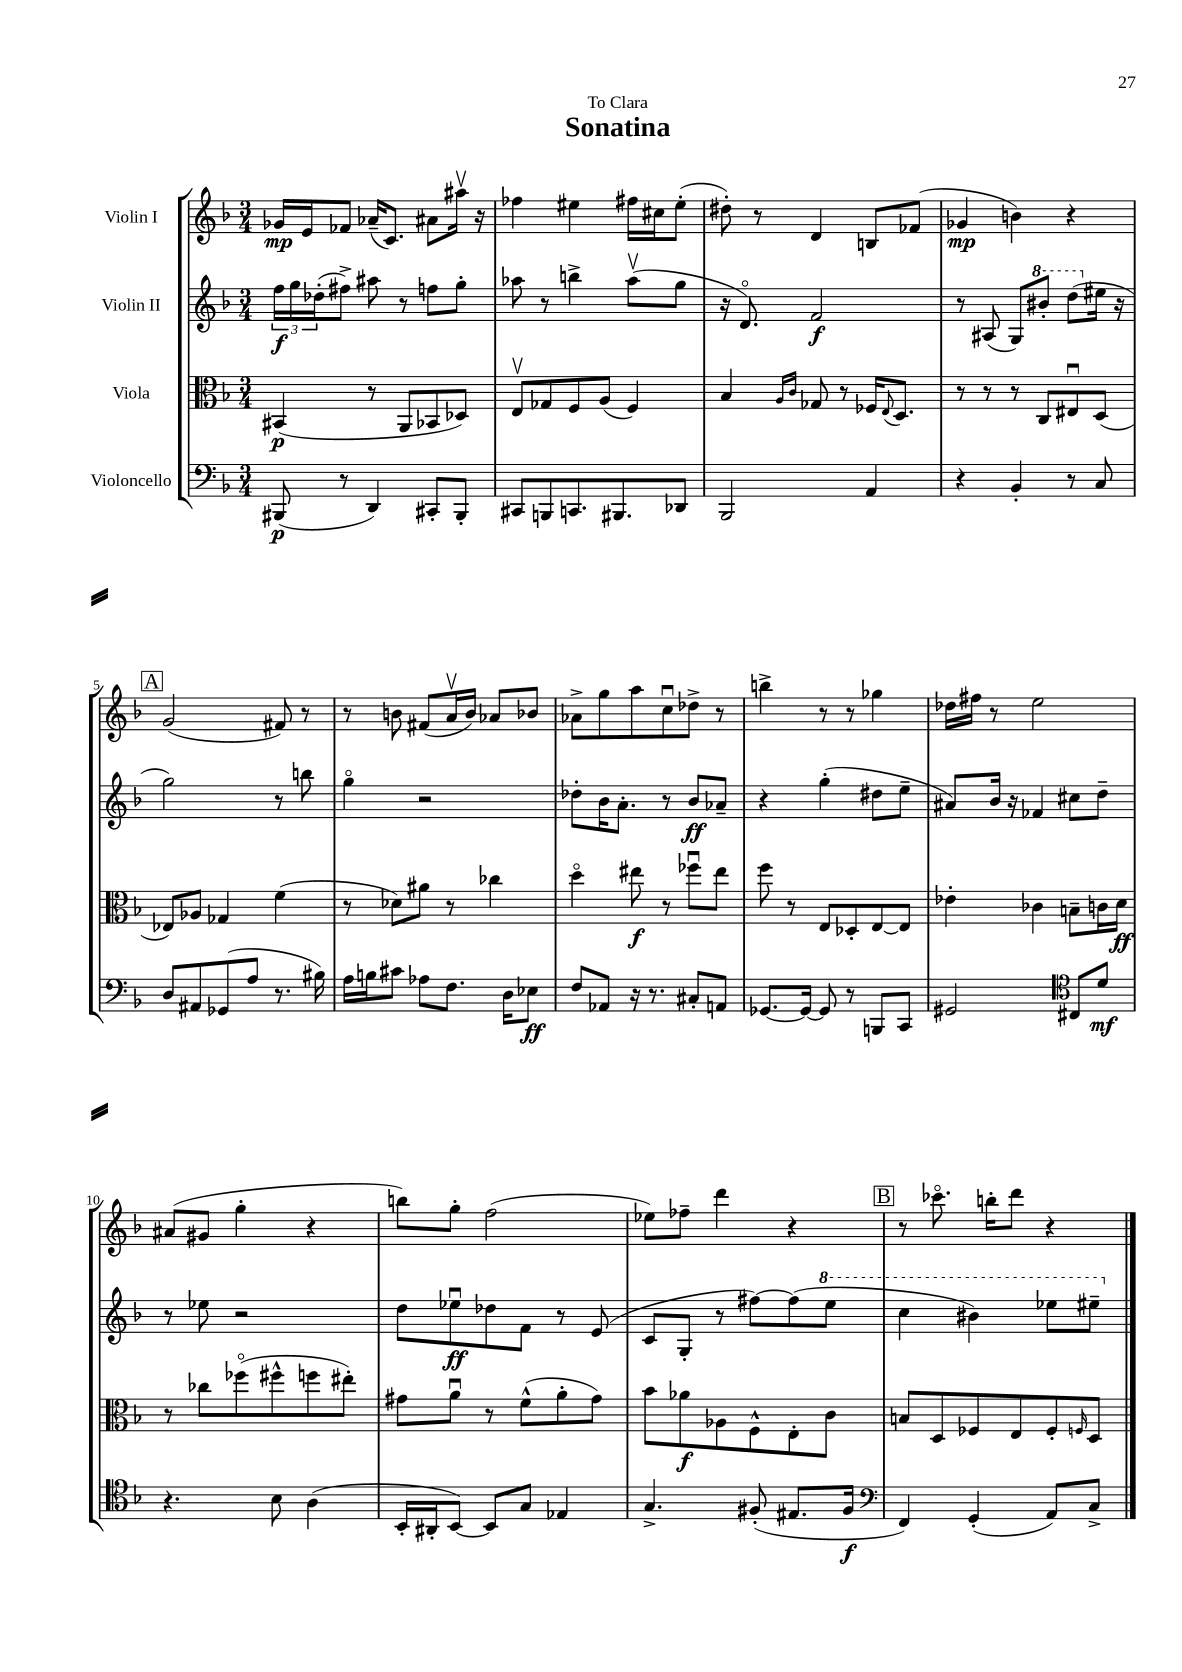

**kern	**dynam	**kern	**dynam	**kern	**dynam	**kern	**dynam
*part4	*part4	*part3	*part3	*part2	*part2	*part1	*part1
*staff4	*staff4	*staff3	*staff3	*staff2	*staff2	*staff1	*staff1
*I"Violoncello	*	*I"Viola	*	*I"Violin II	*	*I"Violin I	*
*clefF4	*	*clefC3	*	*clefG2	*	*clefG2	*
*k[b-]	*	*k[b-]	*	*k[b-]	*	*k[b-]	*
*M3/4	*	*M3/4	*	*M3/4	*	*M3/4	*
=1	=1	=1	=1	=1	=1	=1	=1
(8BBB#X/	p	(4BB#X/	p	24ff\LL	f	16g-X/LL	mp
.	.	.	.	24gg\	.	.	.
.	.	.	.	.	.	16e/J	.
.	.	.	.	(24dd-X'\J	.	.	.
8r	.	.	.	8ff#X^\J)	.	8f-X/J	.
4DD/)	.	8r	.	8aa#X\	.	(16a-X~/KL	.
.	.	.	.	.	.	8.c/J)	.
.	.	8AA/L	.	8r	.	.	.
8CC#X'/L	.	8BB-X/	.	8ffn\L	.	8a#X\L	.
8BBB#'/J	.	8D-X/J)	.	8gg'\J	.	16aa#Xv\Jk	.
.	.	.	.	.	.	16r	.
=2	=2	=2	=2	=2	=2	=2	=2
8CC#X/L	.	8Ev/L	.	8aa-X\	.	4ff-X\	.
8BBBn/	.	8G-X/	.	8r	.	.	.
8.CCn/	.	8F/	.	4bbn^\	.	4ee#X\	.
.	.	(8A/J	.	.	.	.	.
8.BBB#X/	.	.	.	.	.	.	.
.	.	4F/)	.	(8aa-v\L	.	16ff#X\LL	.
.	.	.	.	.	.	16cc#X\J	.
8DD-X/J	.	.	.	8gg\J	.	(8ee#'\J	.
=3	=3	=3	=3	=3	=3	=3	=3
2BBB-/	.	4B-/	.	16r	.	8dd#X'\)	.
.	.	.	.	8.d/)	.	.	.
.	.	.	.	.	.	8r	.
.	.	16qqA/LL	.	.	.	.	.
.	.	16qqc/JJ	.	.	.	.	.
.	.	8G-X/	.	2f/	f	4d/	.
.	.	8r	.	.	.	.	.
4AA/	.	16F-X/KL	.	.	.	8Bn/L	.
.	.	8qqE/	.	.	.	.	.
.	.	8.D/J	.	.	.	.	.
.	.	.	.	.	.	(8f-X/J	.
=4	=4	=4	=4	=4	=4	=4	=4
4r	.	8r	.	8r	.	4g-X/	mp
.	.	8r	.	(8A#X/	.	.	.
4BB-'/	.	8r	.	8G/L)	.	4bn\)	.
*	*	*	*	*8va	*	*	*
.	.	8C/L	.	8bb#X'/J	.	.	.
8r	.	8E#Xu/	.	(8ddd\L	.	4r	.
*	*	*	*	*X8va	*	*	*
8C/	.	(8D/J	.	16ee#X\Jk	.	.	.
.	.	.	.	16r	.	.	.
!!LO:LB:g=z
!!LO:REH:place=s1:t=A
=5	=5	=5	=5	=5	=5	=5	=5
8D/L	.	8E-X/L)	.	2gg\)	.	(2g/	.
8AA#X/	.	8A-X/J	.	.	.	.	.
(8GG-X/	.	4G-X/	.	.	.	.	.
8A/J	.	.	.	.	.	.	.
8.r	.	(4f\	.	8r	.	8f#X/)	.
.	.	.	.	8bbn\	.	8r	.
16B#X\)	.	.	.	.	.	.	.
=6	=6	=6	=6	=6	=6	=6	=6
16A\LL	.	8r	.	4gg\	.	8r	.
16Bn\J	.	.	.	.	.	.	.
8c#X\J	.	8d-X\L)	.	.	.	8bn\	.
8A-X\L	.	8a#X\J	.	2r	.	(8f#X/L	.
8.F\J	.	8r	.	.	.	16av/L	.
.	.	.	.	.	.	16b/JJ)	.
.	.	4cc-X\	.	.	.	8a-X/L	.
16D\KL	.	.	.	.	.	.	.
8E-X\J	ff	.	.	.	.	8b-X/J	.
=7	=7	=7	=7	=7	=7	=7	=7
8F/L	.	4dd\	.	8dd-X'\L	.	8a-X^\L	.
8AA-X/J	.	.	.	16b-\K	.	8gg\	.
.	.	.	.	8.a'\J	.	.	.
16r	.	8ee#X\	f	.	.	8aa\	.
8.r	.	.	.	.	.	.	.
.	.	8r	.	8r	.	8ccu\	.
8C#X'/L	.	8ff-Xu\L	.	8b-/L	ff	8dd-X^\J	.
8AAn/J	.	8ee#\J	.	8a-X~/J	.	8r	.
=8	=8	=8	=8	=8	=8	=8	=8
[8.GG-X/L	.	8ff\	.	4r	.	4bbn^\	.
.	.	8r	.	.	.	.	.
16GG-/Jk_	.	.	.	.	.	.	.
8GG-/]	.	8E/L	.	(4gg'\	.	8r	.
8r	.	8D-X'/	.	.	.	8r	.
8BBBn/L	.	[8E/	.	8dd#X\L	.	4gg-X\	.
8CC/J	.	8E/J]	.	8ee~\J	.	.	.
=9	=9	=9	=9	=9	=9	=9	=9
2GG#X/	.	4e-X'\	.	8a#X/L)	.	16dd-X\LL	.
.	.	.	.	.	.	16ff#X\JJ	.
.	.	.	.	16b-/Jk	.	8r	.
.	.	.	.	16r	.	.	.
.	.	4c-X\	.	4f-X/	.	2ee\	.
*clefC4	*	*	*	*	*	*	*
8C#X/L	.	8Bn~\L	.	8cc#X\L	.	.	.
8d/J	mf	16cn\L	.	8dd~\J	.	.	.
.	.	16d\JJ	ff	.	.	.	.
!!LO:LB:g=z
=10	=10	=10	=10	=10	=10	=10	=10
4.r	.	8r	.	8r	.	(8a#X/L	.
.	.	8cc-X\L	.	8ee-X\	.	8g#X/J	.
.	.	(8ff-X\	.	2r	.	4gg'\	.
8B-\	.	8ff#X^^\	.	.	.	.	.
(4A\	.	8ffn\	.	.	.	4r	.
.	.	8ee#X'\J)	.	.	.	.	.
=11	=11	=11	=11	=11	=11	=11	=11
16BB-'/LL	.	8g#X\L	.	8dd\L	.	8bbn\L)	.
16AA#X'/J	.	.	.	.	.	.	.
[8BB-/J)	.	8au\J	.	8ee-Xu\	ff	8gg'\J	.
8BB-/L]	.	8r	.	8dd-X\	.	(2ff\	.
8G/J	.	(8f^^\L	.	8f\J	.	.	.
4E-X/	.	8a'\	.	8r	.	.	.
.	.	8g#\J)	.	(8e/	.	.	.
=12	=12	=12	=12	=12	=12	=12	=12
4.G^/	.	8b-\L	.	8c/L	.	8ee-X\L)	.
.	.	8a-X\	f	8G'/J	.	8ff-X~\J	.
.	.	8A-X\	.	8r	.	4ddd\	.
(8F#X'/	.	8F^^\	.	[8ff#X\L)	.	.	.
8.E#X/L	.	8E'\	.	(8ff#\]	.	4r	.
*	*	*	*	*8va	*	*	*
.	.	8c\J	.	8eee\J	.	.	.
16F#/Jk	f	.	.	.	.	.	.
!!LO:REH:place=s1:t=B
=13	=13	=13	=13	=13	=13	=13	=13
*clefF4	*	*	*	*	*	*	*
4FF/)	.	8Bn/L	.	4ccc\	.	8r	.
.	.	8D/	.	.	.	8.ccc-X\	.
(4GG'/	.	8F-X/	.	4bb#X\)	.	.	.
.	.	.	.	.	.	16bbn'\KL	.
.	.	8E/	.	.	.	8ddd\J	.
8AA/L)	.	8F-'/	.	8eee-X\L	.	4r	.
.	.	16qqFn/	.	.	.	.	.
8C^/J	.	8D/J	.	8eee#X~\J	.	.	.
*	*	*	*	*X8va	*	*	*
==	==	==	==	==	==	==	==
*-	*-	*-	*-	*-	*-	*-	*-
